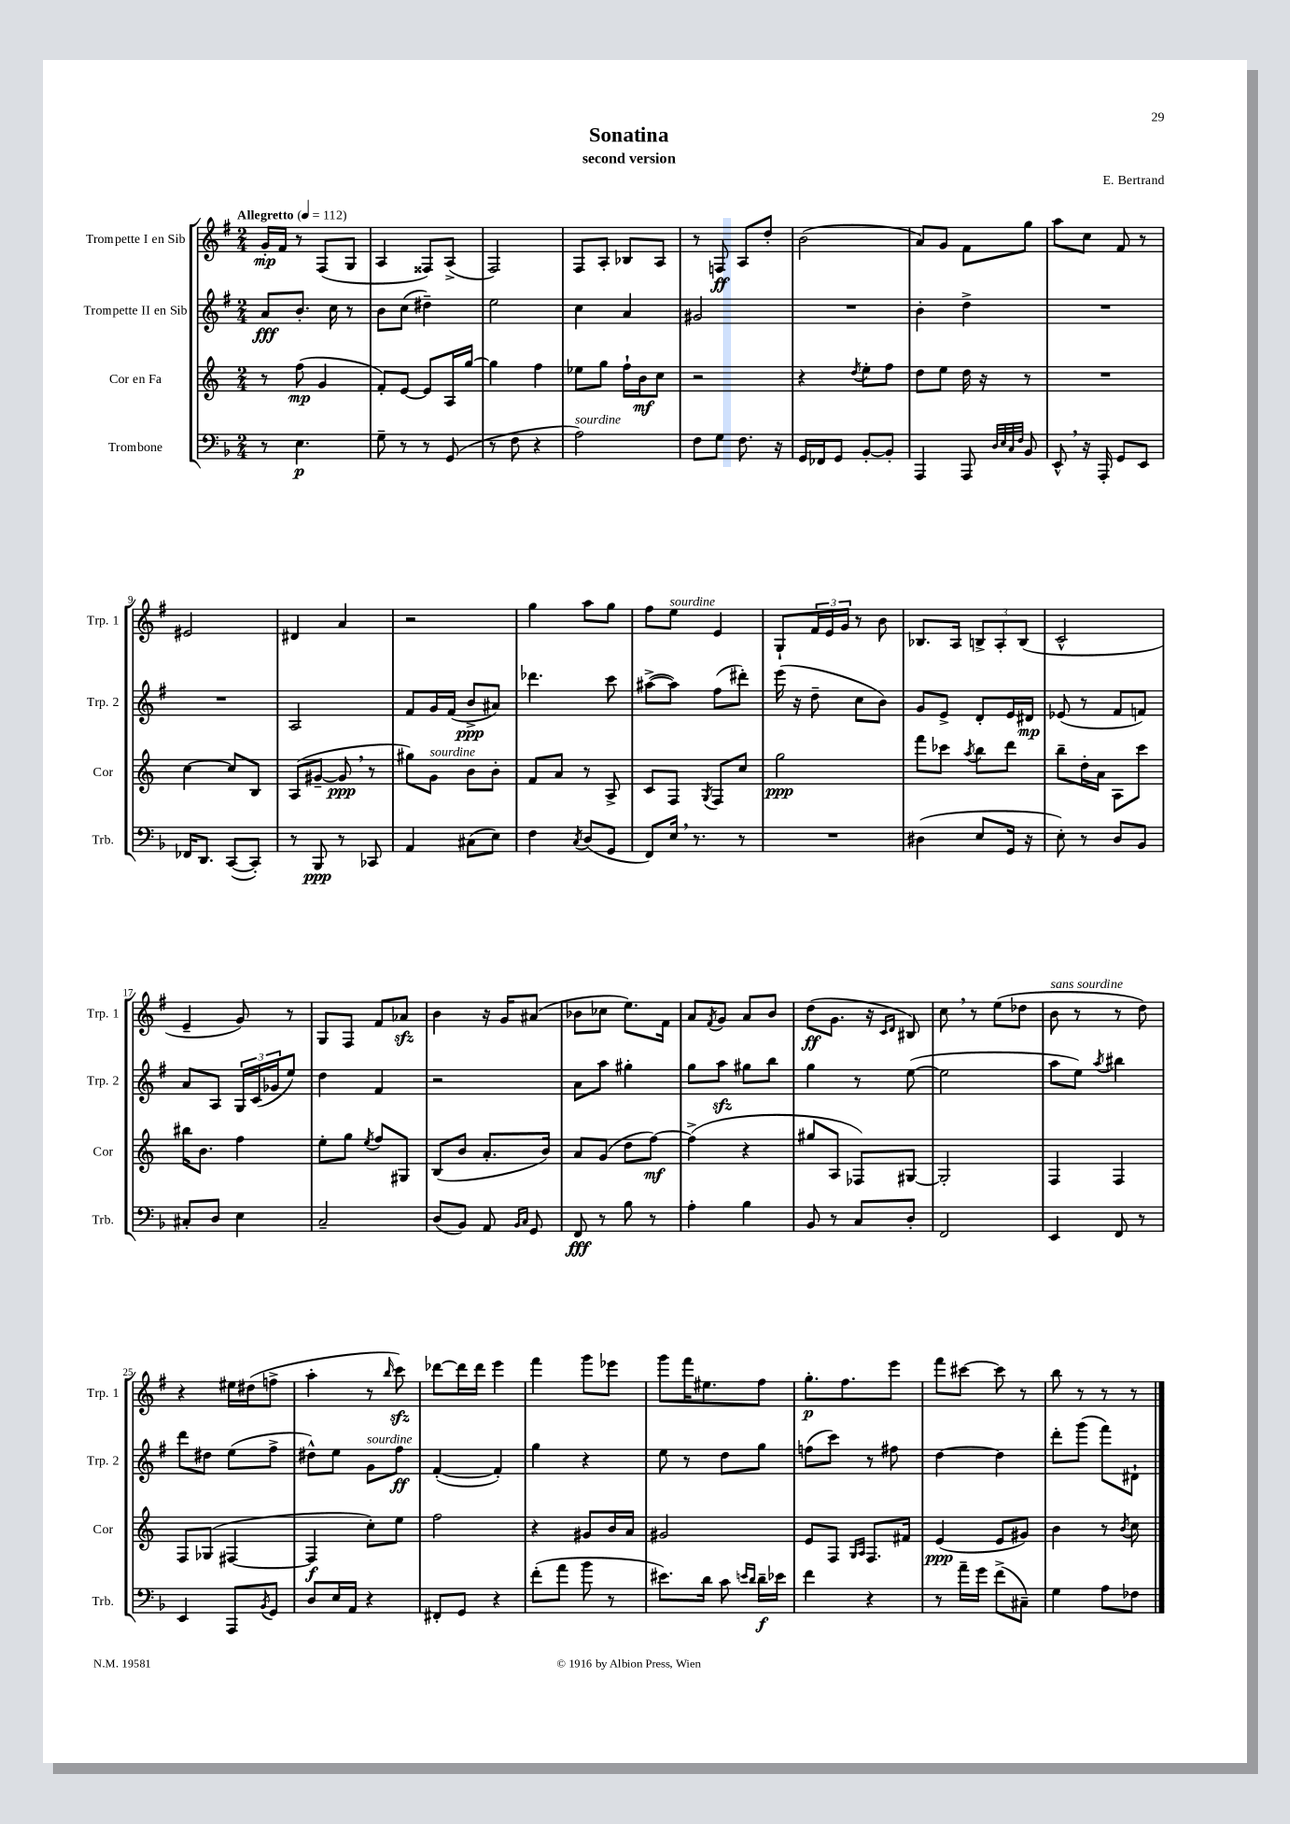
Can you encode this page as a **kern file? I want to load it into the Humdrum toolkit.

**kern	**kern	**kern	**kern
*staff4	*staff3	*staff2	*staff1
*clefF4	*clefG2	*clefG2	*clefG2
*k[b-]	*k[]	*k[f#]	*k[f#]
*M2/4	*M2/4	*M2/4	*M2/4
*MM112	*MM112	*MM112	*MM112
8r	8r	8a	16g'
.	.	.	16f#
4.E	(8ff	8.b'	8r
.	4g	.	(8F#
.	.	16cc	.
.	.	8r	8G
=	=	=	=
8G~	8f')	8b	4A
8r	[8e	(8cc	.
8r	8e]	4dd#~)	8F##)
(8GG	16A	.	(8A^
.	[16gg	.	.
=	=	=	=
8r	4gg]	2ee	2F#)
8F	.	.	.
4r	4ff	.	.
=	=	=	=
2A)	8ee-	4cc	8F#
.	8gg	.	8A'
.	16ff`	4a	8B-
.	16b	.	.
.	8cc	.	8A
=	=	=	=
8F	2r	2g#	8r
8G	.	.	8F
8.F	.	.	8A
.	.	.	8dd'
16r	.	.	.
=	=	=	=
16GG	4r	2r	(2b
16FF-	.	.	.
8GG	.	.	.
.	8qdd	.	.
[8BB-'	8ee'	.	.
8BB-']	8ff	.	.
=	=	=	=
4AAA	8dd	4b'	8a)
.	8ee	.	8g
8AAA	16dd	4dd^	8f#
.	16r	.	.
32qqD	.	.	.
32qqE	.	.	.
32qqC	.	.	.
32qqF	.	.	.
8BB-	8r	.	8gg
=	=	=	=
8EE^^	2r	2r	8aa
16r	.	.	8cc
16AAA'	.	.	.
8GG	.	.	8f#
8EE	.	.	8r
=	=	=	=
16FF-	[4cc	2r	2e#
8.DD	.	.	.
([8CC	8cc]	.	.
8CC'])	8B	.	.
=	=	=	=
8r	(8A	2A	4d#
8BBB-	[8g#~	.	.
8r	8g#]	.	4a
8CC-	8r	.	.
=	=	=	=
4AA	8gg#)	8f#	2r
.	8g	16g	.
.	.	(16f#	.
(8C#	8b	8b^	.
8E)	8b'	8a#)	.
=	=	=	=
4F	8f	4.ddd-	4gg
.	8a	.	.
8qC	.	.	.
(8D	8r	.	8aa
8GG	8A^	8ccc	8gg
=	=	=	=
8FF)	8c	([8aa#^	8ff#
16E	8F	8aa#])	8ee
8.r	.	.	.
.	8qG	.	.
.	8F	(8ff#	4e
8r	8cc	8ddd#')	.
=	=	=	=
2r	2gg	(16eee	8G`
.	.	16r	.
.	.	8dd~	24f#
.	.	.	24e
.	.	.	24g
.	.	8cc	8r
.	.	8b)	8b
=	=	=	=
(4D#	8fff	8g	8.B-
.	8ccc-	8e^	.
.	.	.	16A
.	8qaa	.	.
8E	8bb	8d'	12B^
.	.	.	12A'
16GG	8ddd	16e	.
.	.	.	(12B
16r	.	16d#	.
=	=	=	=
8E')	8bb~	(8e-	2c^^
8r	16dd'	8r	.
.	16a	.	.
8D	8A	8f#	.
8BB-	8ccc	8f)	.
=	=	=	=
8C#'	16bb#	8a	4e~
.	8.b	.	.
8D	.	8A	.
4E	4ff	24G	8g)
.	.	(24c	.
.	.	24g-	.
.	.	8ee)	8r
=	=	=	=
2C~	8ee'	4dd	8G
.	8gg	.	8F#
.	8qee	.	.
.	8ff	4f#	8f#
.	8G#	.	8a-
=	=	=	=
(8D	(8B	2r	4b
8BB-)	8b	.	.
8AA	8.a'	.	16r
.	.	.	16g
16qqBB-	.	.	.
16qqC	.	.	.
8GG	.	.	(8a#
.	16b)	.	.
=	=	=	=
8FF	8a	8a	8b-
8r	(8g	8aa	8cc-
8B-	8dd	4gg#'	8.ee)
8r	[8ff)	.	.
.	.	.	16f#
=	=	=	=
4A'	(4ff^]	8gg	8a
.	.	.	8qf#
.	.	8aa	8g
4B-	4r	8gg#	8a
.	.	8bb	8b
=	=	=	=
8BB-	8gg#	4gg	(8dd
8r	8A	.	8.g
8C	8F-)	8r	.
.	.	.	16r
.	.	.	16qqc
.	.	.	16qqd
8D'	[8G#	([8ee	8B#)
=	=	=	=
2FF	2G#']	2ee]	8cc
.	.	.	8r
.	.	.	(8ee
.	.	.	8dd-
=	=	=	=
4EE	4F	8aa	8b
.	.	8ee)	8r
.	.	8qaa	.
8FF	4F	4bb#	8r
8r	.	.	8dd)
=	=	=	=
4EE	8F	8ddd	4r
.	(8G-	8dd#	.
8AAA	[4F#	(8ee	16ee#
.	.	.	(16dd#
8qBB-	.	.	.
8GG	.	8ff#^	8ff^
=	=	=	=
8D	4F#]	8dd#^^)	4aa'
16E	.	8ee	.
16AA	.	.	.
4r	8cc')	8g	8r
.	.	.	16qqbb
.	8ee	8ff#	8ccc)
=	=	=	=
8FF#'	2ff	([4f#'	[8ddd-
8GG	.	.	16ddd-]
.	.	.	16ddd-
4r	.	4f#'])	4eee
=	=	=	=
(8f'	4r	4gg	4fff#
8a	.	.	.
8b-	8g#	4r	8ggg
8r	16b	.	8eee-
.	16a	.	.
=	=	=	=
8.e#)	2g#	8ee	8ggg
.	.	8r	16fff#
16d	.	.	8.ee#
8c	.	8dd	.
16qqe	.	.	.
16qqd	.	.	.
16d~	.	8gg	8ff#
16e-	.	.	.
=	=	=	=
4f	8e	(8ff	8.gg'
.	8F	8ccc)	.
.	.	.	8.ff#
.	16qqG	.	.
.	16qqA	.	.
4r	8.F	8r	.
.	.	8ff#	8eee
.	16f#	.	.
=	=	=	=
8r	(4e	[4dd	8fff#
16a~	.	.	[8ccc#
16g	.	.	.
(8f^	8e	4dd]	8ccc#]
8C#~)	8g#)	.	8r
=	=	=	=
4G	4b	8ddd'	8bb
.	.	(8ggg	8r
8A	8r	8fff#)	8r
.	8qb	.	.
8F-	8cc	8d#`	8r
==	==	==	==
*-	*-	*-	*-
